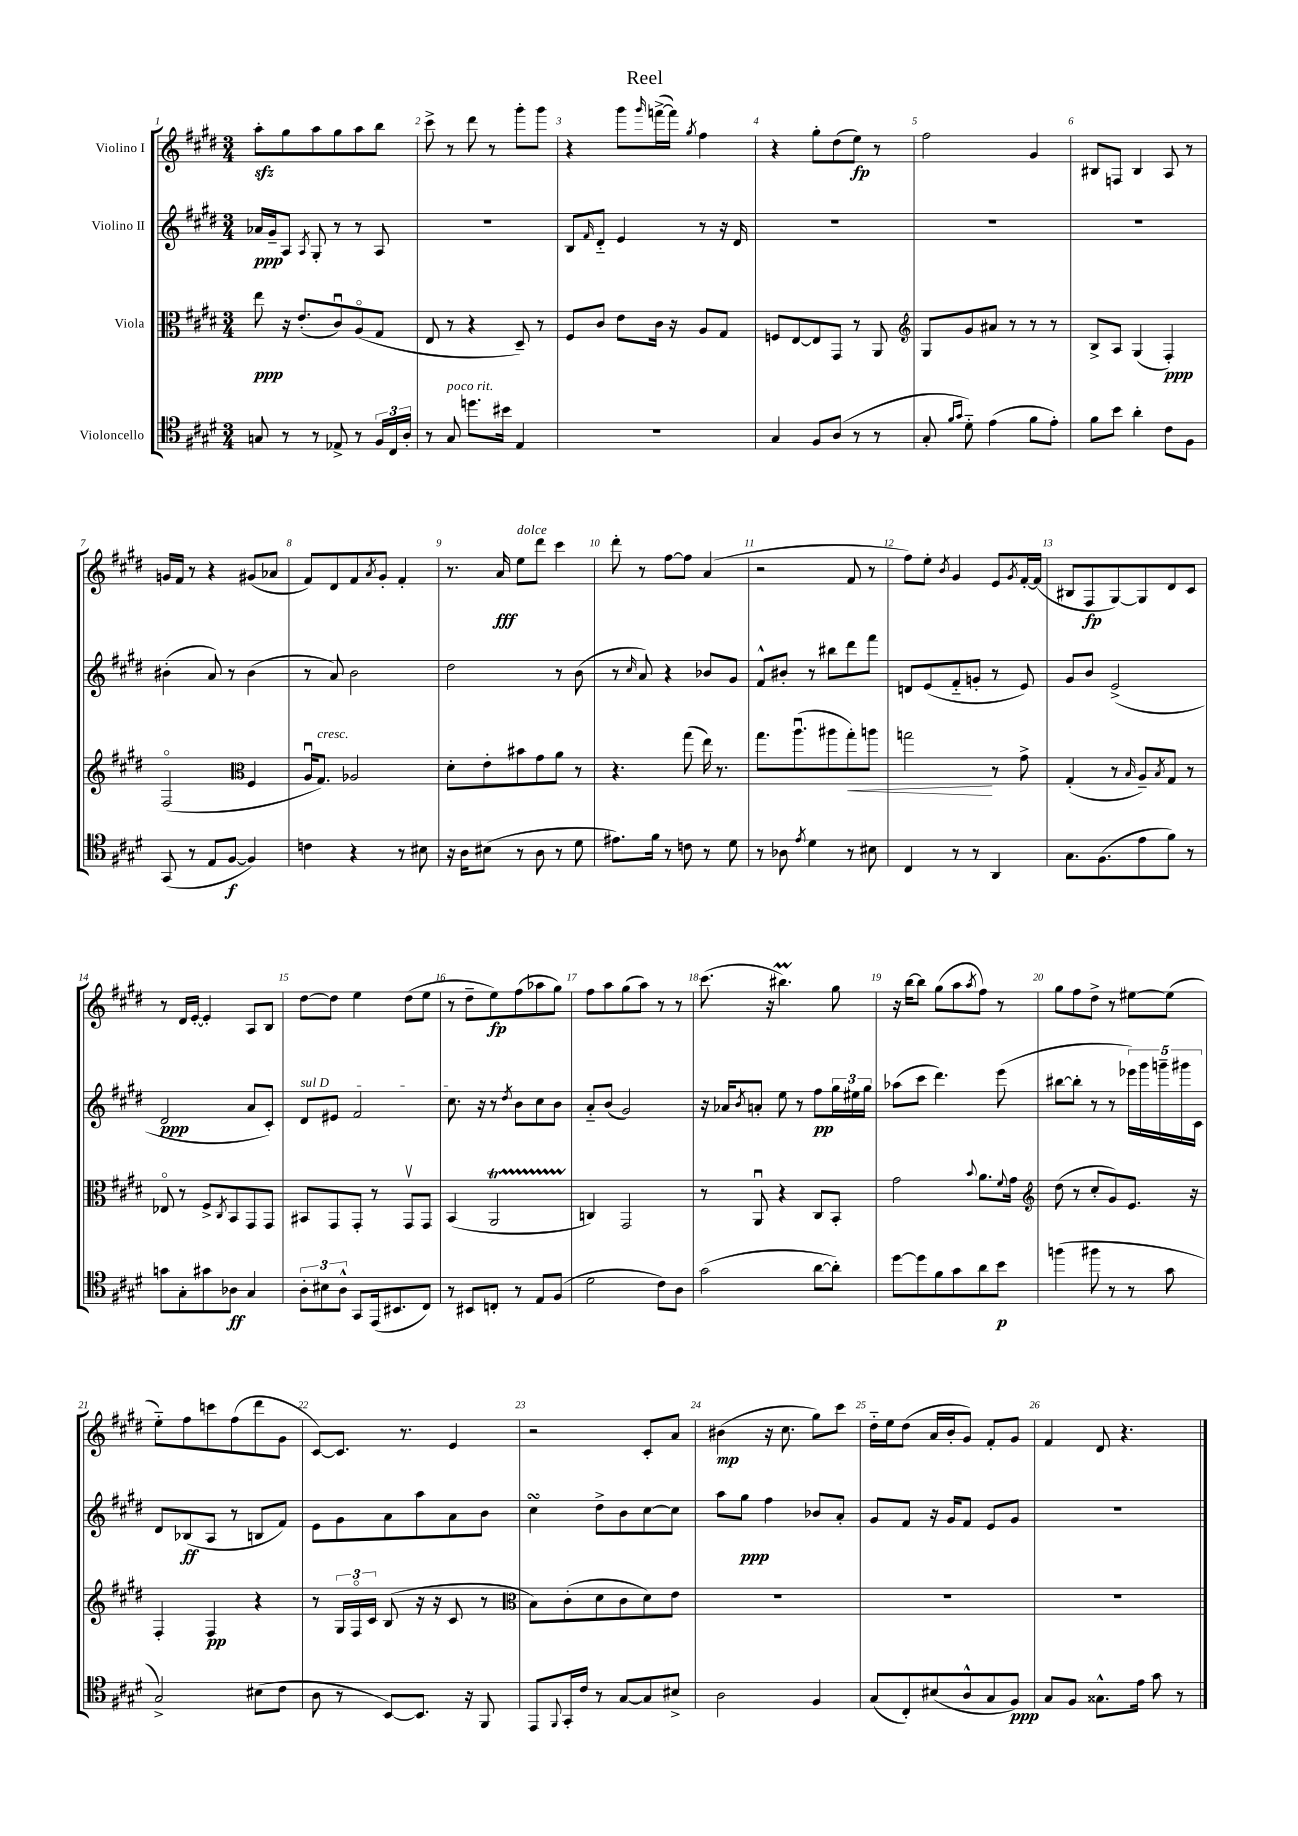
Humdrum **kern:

**kern	**kern	**kern	**kern
*staff4	*staff3	*staff2	*staff1
*clefC4	*clefC3	*clefG2	*clefG2
*k[f#c#g#d#]	*k[f#c#g#d#]	*k[f#c#g#d#]	*k[f#c#g#d#]
*M3/4	*M3/4	*M3/4	*M3/4
8G/	8ee\	16a-/LL	8aa'\L
.	.	16g#~/J	.
8r	16r	8A/J	8gg#\
.	(8.e'/L	.	.
.	.	8qA/	.
8r	.	8G#'/	8aa\
8E-^/	8c#u/)	8r	8gg#\
8r	(8Ao/	8r	8aa\
24F#/LL	8G#/J	8A/	8bb\J
24C#/	.	.	.
24A'/JJ	.	.	.
=	=	=	=
8r	8E/	2.r	8ccc#^\
8G#/	8r	.	8r
8.dd\L	4r	.	8ddd#\
.	.	.	8r
16b#\Jk	.	.	.
4E/	8D#~/)	.	8ggg#'\L
.	8r	.	8ggg#\J
=	=	=	=
2.r	8F#/L	8B/L	4r
.	.	16qqf#/	.
.	8c#/J	8d#'~/J	.
.	8e\L	4e/	8ggg#\L
.	.	.	16qqggg#/
.	16c#\Jk	.	([16fff^\L
.	16r	.	16fff\]JJ)
.	.	.	8qgg#/
.	8A/L	8r	4ff#\
.	8G#/J	16r	.
.	.	16d#/	.
=	=	=	=
4G#/	8F/L	2.r	4r
.	[8E/	.	.
8F#/L	8E/]	.	8gg#'\L
(8A/J	8GG#/J	.	(8dd#\
8r	8r	.	8ee\J)
8r	8AA/	.	8r
=	=	=	=
*	*clefG2	*	*
8G#'/	8G#/L	2.r	2ff#\
16qqf#/LL	.	.	.
16qqg#/JJ	.	.	.
8d#'~\)	8g#/	.	.
(4e\	8a#/J	.	.
.	8r	.	.
8f#\L	8r	.	4g#/
8e'\J)	8r	.	.
=	=	=	=
8f#\L	8B^/L	2.r	8B#/L
8b\J	8A/J	.	8F/J
4a'\	(4G#/	.	4B#/
8c#\L	4F#'/)	.	8A/
8F#\J	.	.	8r
=	=	=	=
(8GG#/	(2F#o/	(4b#'\	16g/LL
.	.	.	16f#/JJ
8r	.	.	8r
8E/L	.	8a/)	4r
[8F#/J	.	8r	.
*	*clefC3	*	*
4F#/])	4F#/	(4b#\	(8g#/L
.	.	.	8a-/J
=	=	=	=
4c\	16Au/LK	8r	8f#/L)
.	8.G#/J)	.	.
.	.	8a/)	8d#/
4r	2A-/	2b\	8f#/
.	.	.	8qa/
.	.	.	8g#'/J
8r	.	.	4f#'/
8B#\	.	.	.
=	=	=	=
16r	8d#'\L	2dd#\	8.r
16A\LK	.	.	.
(8B#\J	8e'\	.	.
.	.	.	16a/
8r	8b#\	.	8ee\L
8A\	8g#\	.	8ddd#\J
8r	8a\J	8r	4ccc#\
8d#\	8r	(8b\	.
=	=	=	=
8.e#\L)	4.r	8r	8ddd#'\
.	.	16qqcc#/	.
.	.	8a/)	8r
16f#\Jk	.	.	.
8r	.	4r	[8ff#\L
8c\	(8gg#\	.	8ff#\]J
8r	16ee\)	8b-/L	(4a/
.	8.r	.	.
8d#\	.	8g#/J	.
=	=	=	=
8r	8.gg#\L	8f#^^/L	2r
8A-\	.	8b#'/J	.
.	(8.aau\	.	.
8qe/	.	.	.
4d#\	.	8r	.
.	8aa#\	8bb#\L	.
8r	8gg#'\)	8ddd#\	8f#/
8B#\	8aa\J	8fff#\J	8r
=	=	=	=
4C#/	2gg\	8d/L	8ff#\L)
.	.	(8e/	8ee'\J
.	.	.	8qb/
8r	.	8f#'~/	4g#/
8r	.	8g'/J	.
4AA/	8r	8r	8e/L
.	.	.	8qg#/
.	8g#^\	8e/)	[16f#'/L
.	.	.	(16f#/]JJ
=	=	=	=
8.G#\L	(4G#'/	8g#/L	8B#/L
.	.	8b/J	8F#/
(8.F#\	.	.	.
.	8r	(2e^/	[8G#/)
.	16qqB/	.	.
8e\	8A~/L)	.	8G#/]
.	8qB/	.	.
8f#\J)	8G#/J	.	8d#/
8r	8r	.	8c#/J
=	=	=	=
8g\L	8E-o/	2d#/	8r
8G#'\	8r	.	16d#/LL
.	.	.	[16e'/JJ
8g#\	8F#^/L	.	4e'/]
.	8qC#/	.	.
8A-\J	8BB/	.	.
4G#/	8GG#/	8a/L	8A/L
.	8GG#/J	8c#'/J)	8B/J
=	=	=	=
12A'\L	8BB#/L	8d#/L	[8dd#\L
12B#\	.	.	.
.	8GG#/	8e#/J	8dd#\]J
12A^^\J	.	.	.
8GG#/L	8GG#'/J	2f#/	4ee\
(16EE/k	8r	.	.
8.BB#/	.	.	.
.	8GG#v/L	.	(8dd#\L
8C#/J)	8GG#/J	.	8ee\J
=	=	=	=
8r	(4BB/	8.cc#\	8r
8BB#/L	.	.	8dd#~\L
.	.	16r	.
8C'/J	2AA/	8r	8ee\)
.	.	8qdd#/	.
8r	.	8b\L	(8ff#\
8E/L	.	8cc#\	8aa-\
(8F#/J	.	8b\J	8gg#\J)
=	=	=	=
2d#\	4C/)	8a'~/L	8ff#\L
.	.	(8b/J	8aa\
.	2GG#/	2g#/)	(8gg#\
.	.	.	8aa\J)
8c#\L)	.	.	8r
8A\J	.	.	8r
=	=	=	=
(2g#\	8r	16r	(8.ccc#\
.	.	16a-/LK	.
.	.	8qb/	.
.	8AAu/	8a'/J	.
.	.	.	16r
.	4r	8ee\	4.bb#\)
.	.	8r	.
[8a\L	8C#/L	8ff#\L	.
8a'\]J)	8BB'/J	24gg#\L	8gg#\
.	.	24ee#\	.
.	.	24gg#\JJ	.
=	=	=	=
[8dd#\L	2g#\	(8aa-\L	16r
.	.	.	[16bb\LK
8dd#\]	.	8ccc#\J	8bb\]J
8f#\	.	4.ddd#\)	(8gg#\L
8g#\	.	.	8aa\
.	8qqb/	.	8qaa/
8a\	8.a\L	.	8ff#\J)
8b\J	.	(8eee\	8r
.	8qqf#/	.	.
.	16g#\Jk	.	.
=	=	=	=
*	*clefG2	*	*
(4ff\	(8dd#\	[8bb#\L	8gg#\L
.	8r	8bb#'\]J	8ff#\
8ff#\	8cc#'/L	8r	8dd#^\J
8r	8g#/)	8r	8r
8r	8.e/J	20eee-\LL)	[8ee#\L
.	.	20ggg#\	.
.	.	20ggg~\	.
8g#\	.	.	(8ee#\]J
.	.	20ggg#\	.
.	16r	.	.
.	.	20c#\JJ	.
=	=	=	=
2G#^/)	4F#'/	8d#/L	8ee'~\L)
.	.	(8B-/	8ff#\
.	4F#/	8A/J	8ccc\
.	.	8r	(8ff#\
(8B#\L	4r	8B/L	8ddd#\
8c#\J	.	8f#/J)	8g#\J
=	=	=	=
8A\	8r	8e\L	[8c#/L)
8r	24G#/LL	8g#\	8.c#/]J
.	24F#o/	.	.
.	24c#/JJ	.	.
[8BB/L)	(8B/	8a\	.
.	.	.	8.r
8.BB/]J	16r	8aa\	.
.	16r	.	.
.	8c#/	8a\	4e/
16r	.	.	.
8FF#/	8r	8b\J	.
=	=	=	=
*	*clefC3	*	*
8EE/L	8B\L)	4cc#\	2r
8qqFF#/	.	.	.
16GG#'/L	(8c#'\	.	.
16c#/JJ	.	.	.
8r	8d#\	8dd#^\L	.
[8G#/L	8c#\	8b\	.
8G#/]	8d#\)	[8cc#\	8c#'/L
8B#^/J	8e\J	8cc#\]J	8a/J
=	=	=	=
2A\	2.r	8aa\L	(4b#\
.	.	8gg#\J	.
.	.	4ff#\	16r
.	.	.	8.cc#\
4F#/	.	8b-/L	8gg#\L)
.	.	8a'/J	8ccc#\J
=	=	=	=
(8G#/L	2.r	8g#/L	16dd#'~\LL
.	.	.	16ee\J
8C#'/)	.	8f#/J	(8dd#\J
(8B#/	.	16r	16a/LL
.	.	16g#/LK	16b'/J
8A^^/	.	8f#/J	8g#/J)
8G#/	.	8e/L	8f#'/L
8F#/J)	.	8g#/J	8g#/J
=	=	=	=
8G#/L	2.r	2.r	4f#/
8F#/J	.	.	.
8.G##^^\L	.	.	8d#/
.	.	.	4.r
16e\Jk	.	.	.
8g#\	.	.	.
8r	.	.	.
==	==	==	==
*-	*-	*-	*-
